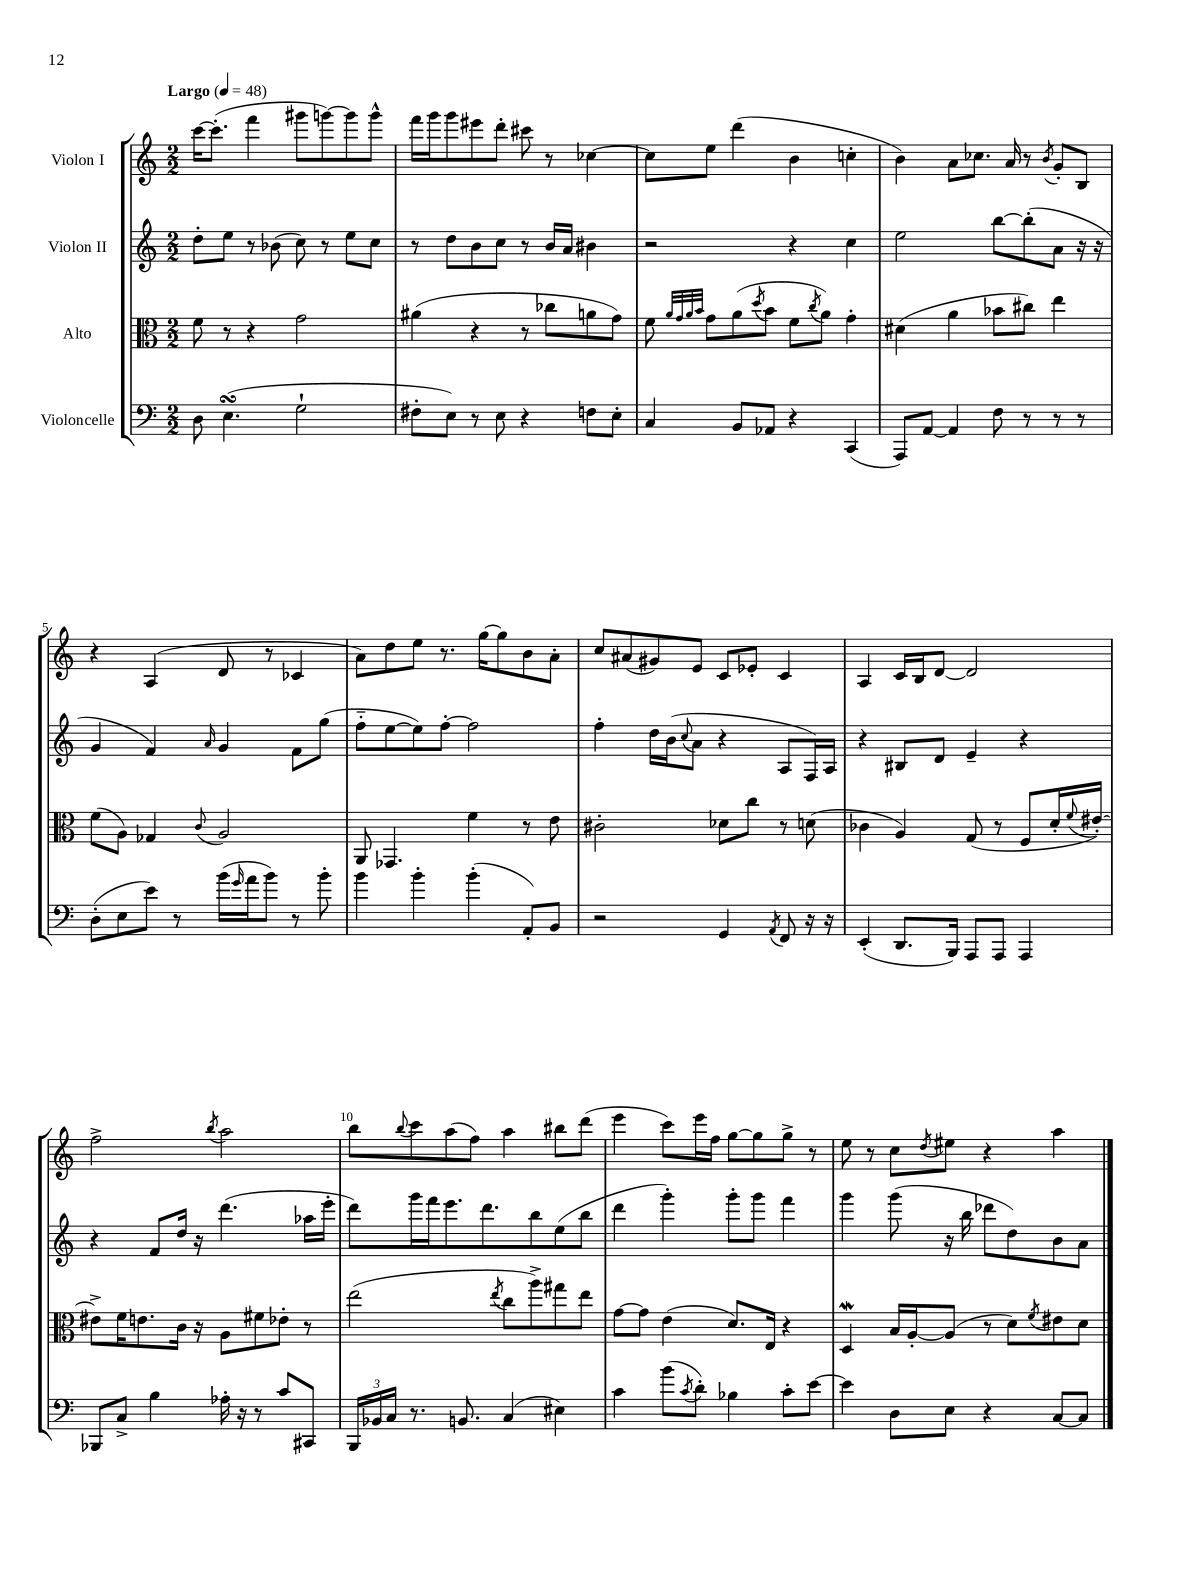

**kern	**kern	**kern	**kern
*part4	*part3	*part2	*part1
*staff4	*staff3	*staff2	*staff1
*I"Violoncelle	*I"Alto	*I"Violon II	*I"Violon I
*clefF4	*clefC3	*clefG2	*clefG2
*k[]	*k[]	*k[]	*k[]
*M2/2	*M2/2	*M2/2	*M2/2
*MM48	*MM48	*MM48	*MM48
=1	=1	=1	=1
!	!	!	!LO:TX:a:B:t=Largo
8D\	8f\	8dd'\L	[16ccc\KL
.	.	.	(8.ccc'\J]
(4.EsSsS\	8r	8ee\J	.
.	4r	8r	4fff\
.	.	(8b-X\	.
2G`\	2g\	8cc\)	8ggg#X\L
.	.	8r	[8gggn\)
.	.	8ee\L	8ggg\]
.	.	8cc\J	8ggg^^\J
=2	=2	=2	=2
8F#X'\L	(4a#X\	8r	16fff\LL
.	.	.	16ggg\J
8E\J)	.	8dd\L	8ggg\
8r	4r	8b\	8eee#X\
8E\	.	8cc\J	8ddd'\J
4r	8r	8r	8ccc#X\
.	8cc-X\L	16b/LL	8r
.	.	16a/JJ	.
8Fn\L	8an\	4b#X\	[4cc-X\
8E'\J	8g\J)	.	.
=3	=3	=3	=3
4C/	8f\	2r	8cc-\L]
.	32qqa/LLL	.	.
.	32qqg/	.	.
.	32qqa/	.	.
.	32qqb/JJJ	.	.
.	8g\L	.	8ee\J
8BB/L	(8a\	.	(4ddd\
.	8qdd/	.	.
8AA-X/J	8b\J	.	.
4r	8f\L	4r	4b\
.	8qcc/	.	.
.	8a\J)	.	.
(4CC/	4g'\	4cc\	4ccn'\
=4	=4	=4	=4
8AAA/L)	(4d#X\	2ee\	4b\)
[8AA/J	.	.	.
4AA/]	4a\	.	8a\L
.	.	.	8.cc-X\J
8F\	8b-X\L	[8bb\L	.
.	.	.	16a/
8r	8cc#X\J)	(8bb'\]	8r
.	.	.	8qb/
8r	4ee\	8a\J	8g'/L
8r	.	16r	8B/J
.	.	16r	.
!!LO:LB:g=z
=5	=5	=5	=5
(8D'\L	(8f\L	4g/	4r
8E\	8A\J)	.	.
8e\J)	4G-X/	4f/)	(4A/
8r	.	.	.
.	8qqc/	16qqa/	.
(16b\LL	2A/	4g/	8d/
16qqg/	.	.	.
16a\J	.	.	.
8b\J)	.	.	8r
8r	.	8f\L	4c-X/
8b'\	.	(8gg\J	.
=6	=6	=6	=6
4b\	8AA/	8ff\L	8a\L)
.	4.GG-X/	[8ee\	8dd\
4b'\	.	8ee\])	8ee\J
.	.	[8ff'\J	8.r
(4b'\	4f\	2ff\]	.
.	.	.	[16gg\KL
.	.	.	8gg\]
8AA'/L)	8r	.	8b\
8BB/J	8e\	.	8a'\J
=7	=7	=7	=7
2r	2c#X'\	4ff'\	8cc/L
.	.	.	(8a#X/
.	.	16dd\LL	8g#X/)
.	.	(16b\J	.
.	.	8qqcc/	.
.	.	8a\J	8e/J
4GG/	8d-X\L	4r	8c/L
.	8cc\J	.	8e-X'/J
8qAA/	.	.	.
8FF/	8r	8A/L	4c/
16r	(8dn\	16F/L)	.
16r	.	16A/JJ	.
=8	=8	=8	=8
(4EE'/	4c-X\	4r	4A/
8.DD/L	4A/)	8B#X/L	16c/LL
.	.	.	16B/J
.	.	8d/J	[8d/J
16BBB/Jk)	.	.	.
8AAA/L	(8G/	4e~/	2d/]
8AAA/J	8r	.	.
4AAA/	8F/L	4r	.
.	16d'/L	.	.
.	8qqf/	.	.
.	[16e#X'/JJ)	.	.
!!LO:LB:g=z
=9	=9	=9	=9
8BBB-X/L	8e#X^\L]	4r	2ff^\
8C^/J	16f\K	.	.
.	8.en\	.	.
4B\	.	8f/L	.
.	16c\Jk	16dd/Jk	.
.	16r	16r	.
.	.	.	8qbb/
16A-X'\	8A\L	(4.ddd\	2aa\
16r	.	.	.
8r	8f#X\	.	.
8c/L	8e-X'\J	.	.
8CC#X/J	8r	16aa-X\LL	.
.	.	16eee'\JJ	.
=10	=10	=10	=10
24BBB/LL	(2ee\	8ddd\L)	8bb\L
24BB-X/	.	.	.
24C/JJ	.	.	.
.	.	.	8qqbb/
8.r	.	16ggg\L	8ccc\
.	.	16fff\J	.
.	.	8.eee\	(8aa\
8.BBn/	.	.	.
.	.	.	8ff\J)
.	.	8.ddd\	.
.	8qee/	.	.
(4C/	8cc\L	.	4aa\
.	8aa^\)	8bb\	.
4E#X\)	8gg#X\	(8ee\	8bb#X\L
.	8ee\J	8bb\J	(8ddd\J
=11	=11	=11	=11
4c\	[8g\L	4ddd\	4eee\
.	8g\J]	.	.
(8b\L	(4e\	4ggg'\)	8ccc\L)
8qc/	.	.	.
8d'\J)	.	.	16eee\L
.	.	.	16ff\JJ
4B-X\	8.d/L)	8ggg'\L	[8gg\L
.	.	8ggg\J	8gg\]
.	16E/Jk	.	.
8c'\L	4r	4fff\	8gg^\J
[8e\J	.	.	8r
=12	=12	=12	=12
4e\]	4DW/	4ggg\	8ee\
.	.	.	8r
8D\L	16B/LL	(8ggg\	8cc\L
.	[16A'/J	.	.
.	.	.	8qdd/
8E\J	(8A/J]	16r	8ee#X\J
.	.	16bb\	.
4r	8r	8ddd-X\L	4r
.	8d\L)	8dd\)	.
.	8qf/	.	.
[8C/L	8e#X\	8b\	4aa\
8C/J]	8d\J	8a\J	.
==	==	==	==
*-	*-	*-	*-
